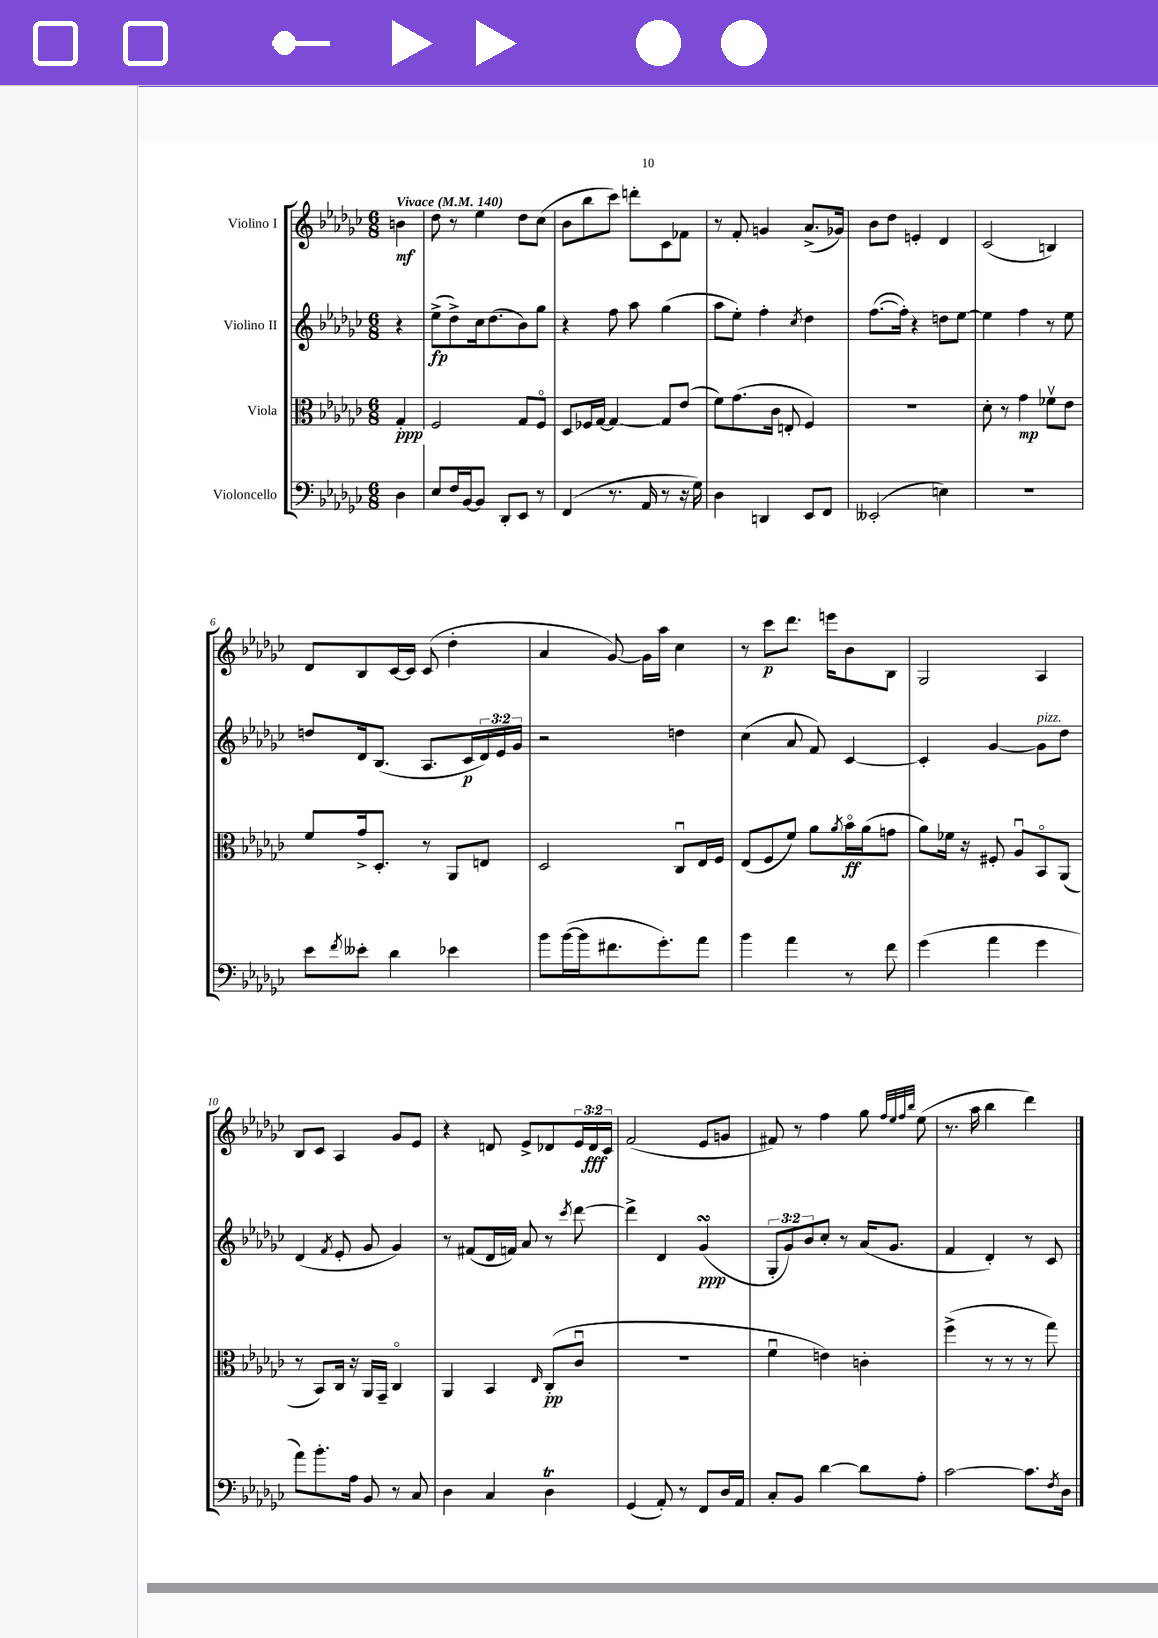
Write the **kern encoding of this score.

**kern	**kern	**kern	**kern
*staff4	*staff3	*staff2	*staff1
*clefF4	*clefC3	*clefG2	*clefG2
*k[b-e-a-d-g-c-]	*k[b-e-a-d-g-c-]	*k[b-e-a-d-g-c-]	*k[b-e-a-d-g-c-]
*M6/8	*M6/8	*M6/8	*M6/8
*MM140	*MM140	*MM140	*MM140
4D-\	4G-'/	4r	4b\
=	=	=	=
8E-/L	2F/	(8ee-^\L	8dd-\
16F/L	.	8dd-^\)	8r
[16BB-/J	.	.	.
8BB-/]J	.	16cc-\k	4ee-\
.	.	(8.dd-\	.
8DD-'/L	.	.	.
8EE-/J	8G-/L	8b-\)	8dd-\L
8r	8Fo/J	8gg-\J	(8cc-\J
=	=	=	=
(4FF/	8D-/L	4r	8b-\L
.	16F-/L	.	8bb-\
.	[16G-/JJ	.	.
8.r	4G-/_	8ff\	8ccc-\J)
.	.	8aa-\	8ddd'\L
16AA-/	.	.	.
8r	8G-/]L	(4gg-\	8c-\
16r	(8e-/J	.	8f-\J
16G-\)	.	.	.
=	=	=	=
4D-\	8f\L)	8aa-\L	8r
.	(8.g-\	8ee-'\J)	8f'/
4DD/	.	4ff'\	4g/
.	16c-\Jk	.	.
.	8E'/	.	.
.	.	8qcc-/	.
8EE-/L	4F/)	4dd-\	(8.a-^/L
8FF/J	.	.	.
.	.	.	16g-/Jk)
=	=	=	=
(2EE--'/	2.r	([8.ff\L	8b-\L
.	.	.	8dd-\J
.	.	16ff'\]Jk)	.
.	.	4r	4e'/
4E\)	.	8dd\L	4d-/
.	.	[8ee-\J	.
=	=	=	=
2.r	8d-'\	4ee-\]	(2c-/
.	8r	.	.
.	4g-\	4ff\	.
.	8f-v\L	8r	4B/)
.	8e-\J	8ee-\	.
=	=	=	=
8e-\L	8f/L	8dd/L	8d-/L
8qf/	.	.	.
8e--'\J	16g-^/k	16d-/k	8B-/
.	8.D-'/J	(8.B-/J	.
4d-\	.	.	[16c-/L
.	.	.	16c-/]JJ
.	8r	8.A-/L	(8c-/
4e-\	8AA-/L	.	4dd-'\
.	.	16c-/L	.
.	8E/J	24d-/)	.
.	.	24e-/	.
.	.	24g-/JJ	.
=	=	=	=
8b-\L	2D-/	2r	4a-/
([16b-\L	.	.	.
16b-\]J	.	.	.
8.f#\	.	.	[8g-/)
.	.	.	16g-\]LL
8.g-'\)	.	.	16aa-\JJ
.	8C-u/L	4dd\	4cc-\
8a-\J	16E-/L	.	.
.	16F/JJ	.	.
=	=	=	=
4b-\	(8E-/L	(4cc-\	8r
.	8F/	.	8ccc-\L
4a-\	8f/J)	8a-/	8.ddd-\J
.	8a-\L	8f/)	.
.	.	.	16eee\LK
.	8qa-/	.	.
8r	16b-o\L	[4c-/	8b-\
.	(16a-\J	.	.
8f\	8g\J	.	8B-\J
=	=	=	=
(4g-\	8a-\L)	4c-'/]	2G-/
.	16f-\Jk	.	.
.	16r	.	.
4a-\	8F#'/	[4g-/	.
.	8A-u/L	.	.
4g-\	8BB-o/	8g-\]L	4A-/
.	(8AA-/J	8dd-\J	.
=	=	=	=
8a-\L)	8r	(4d-/	8B-/L
8.b-'\	8BB-/L)	.	8c-/J
.	.	8qf/	.
.	16C-/Jk	8e-'/	4A-/
16A-\Jk	16r	.	.
8BB-/	16AA-/LL	8g-/	.
.	16GG-~/JJ	.	.
8r	4C-o/	4g-/)	8g-/L
8C-/	.	.	8e-/J
=	=	=	=
4D-\	4AA-/	8r	4r
.	.	(8f#/L	.
4C-/	4BB-/	16d-/L	8d/
.	.	16f/JJ)	.
.	.	8a-/	8e-^/L
.	16qqE-/	.	.
4D-\	(8C-'/L	8r	8d-/
.	.	8qccc-/	.
.	8c-u/J	[8ddd-\	24e-/L
.	.	.	24d-/
.	.	.	24c-/JJ
=	=	=	=
(4GG-/	2.r	4ddd-^\]	(2f/
8AA-'/)	.	4d-/	.
8r	.	.	.
8FF/L	.	(4g-/	8e-/L
16D-/L	.	.	8g/J
16AA-/JJ	.	.	.
=	=	=	=
8C-'/L	4fu\	12G-'/L	8f#/)
.	.	12g-/)	.
8BB-/J	.	.	8r
.	.	12b-/	.
[4d-\	4e\)	8cc-'/J	4ff\
.	.	8r	.
8d-\]L	4c'\	(16a-/LK	8gg-\
.	.	8.g-/J	.
.	.	.	32qqff/LLL
.	.	.	32qqee-/
.	.	.	32qqff/
.	.	.	32qqbb-/JJJ
8A-'\J	.	.	(8ee-\
=	=	=	=
[2c-\	(4ff^\	4f/	8.r
.	.	.	16aa-\
.	8r	4d-'/)	4bb-\
.	8r	.	.
8.c-\]L	8r	8r	4ddd-\)
.	8gg-\)	8c-/	.
8qF/	.	.	.
16D-\Jk	.	.	.
==	==	==	==
*-	*-	*-	*-
